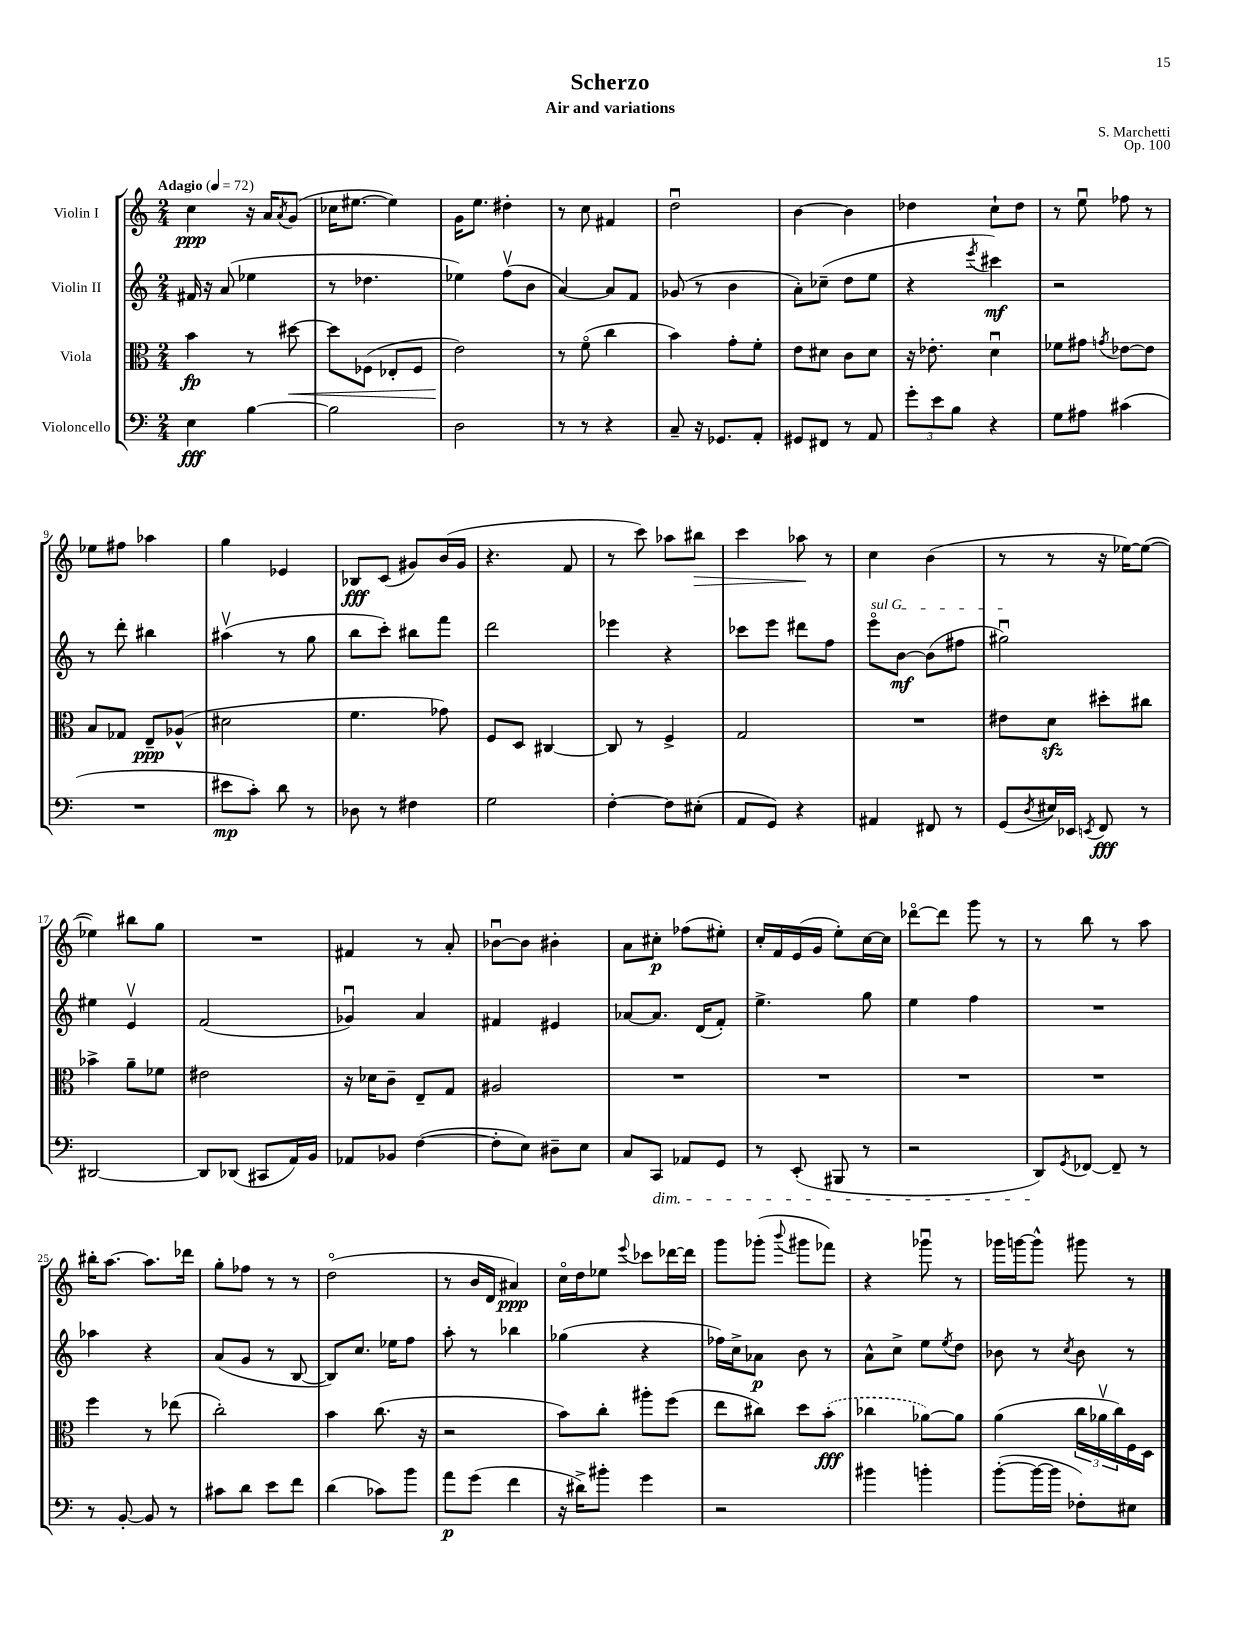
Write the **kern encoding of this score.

**kern	**kern	**kern	**kern
*staff4	*staff3	*staff2	*staff1
*clefF4	*clefC3	*clefG2	*clefG2
*k[]	*k[]	*k[]	*k[]
*M2/4	*M2/4	*M2/4	*M2/4
*MM72	*MM72	*MM72	*MM72
4E\	4b\	16f#/	4cc\
.	.	16r	.
.	.	(8a/	.
[4B\	8r	4ee-\	16r
.	.	.	16a/LK
.	.	.	8qa/
.	[8dd#\	.	(8g/J
=	=	=	=
2B\]	8dd#\]L	8r	16cc-\LK
.	.	.	[8.ee#\J
.	(8F-\J	4.dd-\	.
.	8E-'/L	.	4ee#\])
.	8F-/J	.	.
=	=	=	=
2D\	2e\)	4ee-\)	16g\LK
.	.	.	8.ee\J
.	.	(8ffv\L	4dd#'\
.	.	8b\J	.
=	=	=	=
8r	8r	[4a/)	8r
8r	(8fo\	.	8cc\
4r	4cc\	8a/]L	4f#/
.	.	8f/J	.
=	=	=	=
8C~/	4b\)	(8g-/	2ddu\
16r	.	8r	.
8.GG-/L	.	.	.
.	8g'\L	4b\	.
8AA'/J	8f'\J	.	.
=	=	=	=
8GG#/L	8e\L	8a'\L)	[4b\
8FF#/J	8d#\J	(8cc-~\J	.
8r	8c\L	8dd\L	4b\]
8AA/	8d#\J	8ee\J	.
=	=	=	=
12g'\L	16r	4r	4dd-\
.	8.e-'\	.	.
12e\	.	.	.
12B\J	.	.	.
.	.	8qeee/	.
4r	4du\	4ccc#\)	8cc`\L
.	.	.	8dd-\J
=	=	=	=
8G\L	8f-\L	2r	8r
8A#\J	8g#\J	.	8eeu\
.	8qg/	.	.
(4c#\	[8e-\L	.	8ff-\
.	8e-\]J	.	8r
=	=	=	=
2r	8B/L	8r	8ee-\L
.	8G-/J	8ddd'\	8ff#\J
.	8E~/L	4bb#\	4aa-\
.	(8A-^^/J	.	.
=	=	=	=
8e#\L	2d#\	(4aa#v\	4gg\
8c'\J)	.	.	.
8d\	.	8r	4e-/
8r	.	8gg\	.
=	=	=	=
8D-\	4.f\	8bb\L	8B-/L
8r	.	8ccc'\J)	(8c/J
4F#\	.	8bb#\L	8g#/L)
.	8g-\)	8fff\J	(16b/L
.	.	.	16g#/JJ
=	=	=	=
2G\	8F/L	2ddd\	4.r
.	8D/J	.	.
.	[4C#/	.	.
.	.	.	8f/
=	=	=	=
[4F'\	8C#/]	4eee-\	8r
.	8r	.	8ccc\)
8F\]L	4F^/	4r	8aa-\L
(8E#'\J	.	.	8bb#\J
=	=	=	=
8AA/L	2G/	8ccc-\L	4ccc\
8GG/J)	.	8eee\J	.
4r	.	8ddd#\L	8aa-\
.	.	8ff\J	8r
=	=	=	=
4AA#/	2r	8eeeo\L	4cc\
.	.	[8b\J	.
8FF#/	.	(8b\]L	(4b\
8r	.	8ff#\J	.
=	=	=	=
(8GG/L	8e#\L	2gg#u\)	8r
8qD/	.	.	.
16E#/L)	8d\J	.	8r
16EE-/JJ	.	.	.
8qEE/	.	.	.
8FF/	8dd#'\L	.	16r
.	.	.	[16ee-\LK)
8r	8cc#\J	.	(8ee-\_J
=	=	=	=
[2DD#/	4b-^\	4ee#\	4ee-\])
.	8a~\L	4ev/	8bb#\L
.	8f-\J	.	8gg\J
=	=	=	=
8DD#/]L	2e#\	(2f/	2r
(8DD-/J	.	.	.
8CC#/L	.	.	.
16AA/L)	.	.	.
16BB/JJ	.	.	.
=	=	=	=
8AA-/L	16r	4g-u/)	4f#/
.	16d-\LK	.	.
8BB-/J	8c~\J	.	.
([4F\	8E~/L	4a/	8r
.	8G/J	.	8a'/
=	=	=	=
8F'\]L	2A#/	4f#/	[8b-u\L
8E\J)	.	.	8b-\]J
8D#~\L	.	4e#/	4b#'\
8E\J	.	.	.
=	=	=	=
8C/L	2r	[8a-/L	8a\L
8CC/J	.	8.a-/]J	8cc#'\J
8AA-/L	.	.	(8ff-\L
.	.	(16d/LK	.
8GG/J	.	8f'/J)	8ee#'\J)
=	=	=	=
8r	2r	4.ee^\	16cc'/LL
.	.	.	16f/
(8EE'/	.	.	(16e/
.	.	.	16g/JJ
8BBB#/	.	.	8ee'\L)
8r	.	8gg\	[16cc\L
.	.	.	16cc\]JJ
=	=	=	=
2r	2r	4ee\	[8ddd-o\L
.	.	.	8ddd-\]J
.	.	4ff\	8ggg\
.	.	.	8r
=	=	=	=
8DD/L)	2r	2r	8r
8qGG/	.	.	.
[8FF-/J	.	.	8bb\
8FF-~/]	.	.	8r
8r	.	.	8aa\
=	=	=	=
8r	4ff\	4aa-\	16bb#'\LK
.	.	.	[8.aa\J
[8BB'/	.	.	.
8BB/]	8r	4r	8.aa\]L
8r	(8ee-\	.	.
.	.	.	16ddd-\Jk
=	=	=	=
8c#\L	2cc'\)	(8a/L	8gg'\L
8d\J	.	8g/J	8ff-\J
8e\L	.	8r	8r
8f\J	.	[8B/	8r
=	=	=	=
(4d\	4b\	8B/]L)	(2ddo\
.	.	8.cc/J	.
8c-\L)	(8.cc\	.	.
.	.	16ee-\LK	.
8b\J	.	8ff\J	.
.	16r	.	.
=	=	=	=
8a\L	2r	8aa'\	8r
(8g\J	.	8r	16b/LL
.	.	.	16d/JJ
4f\	.	4bb-\	4a#/)
=	=	=	=
16r	8b\L)	(4gg-\	16cco\LL
16d#^\LK)	.	.	16dd\J
8b#'\J	8cc'\J	.	8ee-\J
.	.	.	8qqeee/
4g\	8aa#'\L	4r	8ccc-\L
.	(8ff\J	.	[16ddd-\L
.	.	.	16ddd-\]JJ
=	=	=	=
2r	8ee\L	16ff-\LL)	8ggg\L
.	.	16cc^\J	.
.	8cc#\J)	8a-\J	(8ggg-'\J
.	.	.	8qqbbb/
.	8dd\L	8b\	8ggg#\L
.	(8b'\J	8r	8fff-\J)
=	=	=	=
4b#\	4cc-\	8a^^\L	4r
.	.	8cc^\J	.
4b'\	[8a-\L)	8ee\L	8ggg-u\
.	.	8qee/	.
.	8a-\]J	8dd\J	8r
=	=	=	=
([8b'\L	(4a\	8b-\	16ggg-\LL
.	.	.	[16ggg\J
16b\_L	.	8r	8ggg^^\]J
16b\]JJ	.	.	.
.	.	8qcc/	.
8F-'\L)	24cc\LL	8b-\	8ggg#\
.	24a-v\	.	.
.	24cc\)	.	.
8E#\J	16F\	8r	8r
.	16D\JJ	.	.
==	==	==	==
*-	*-	*-	*-
